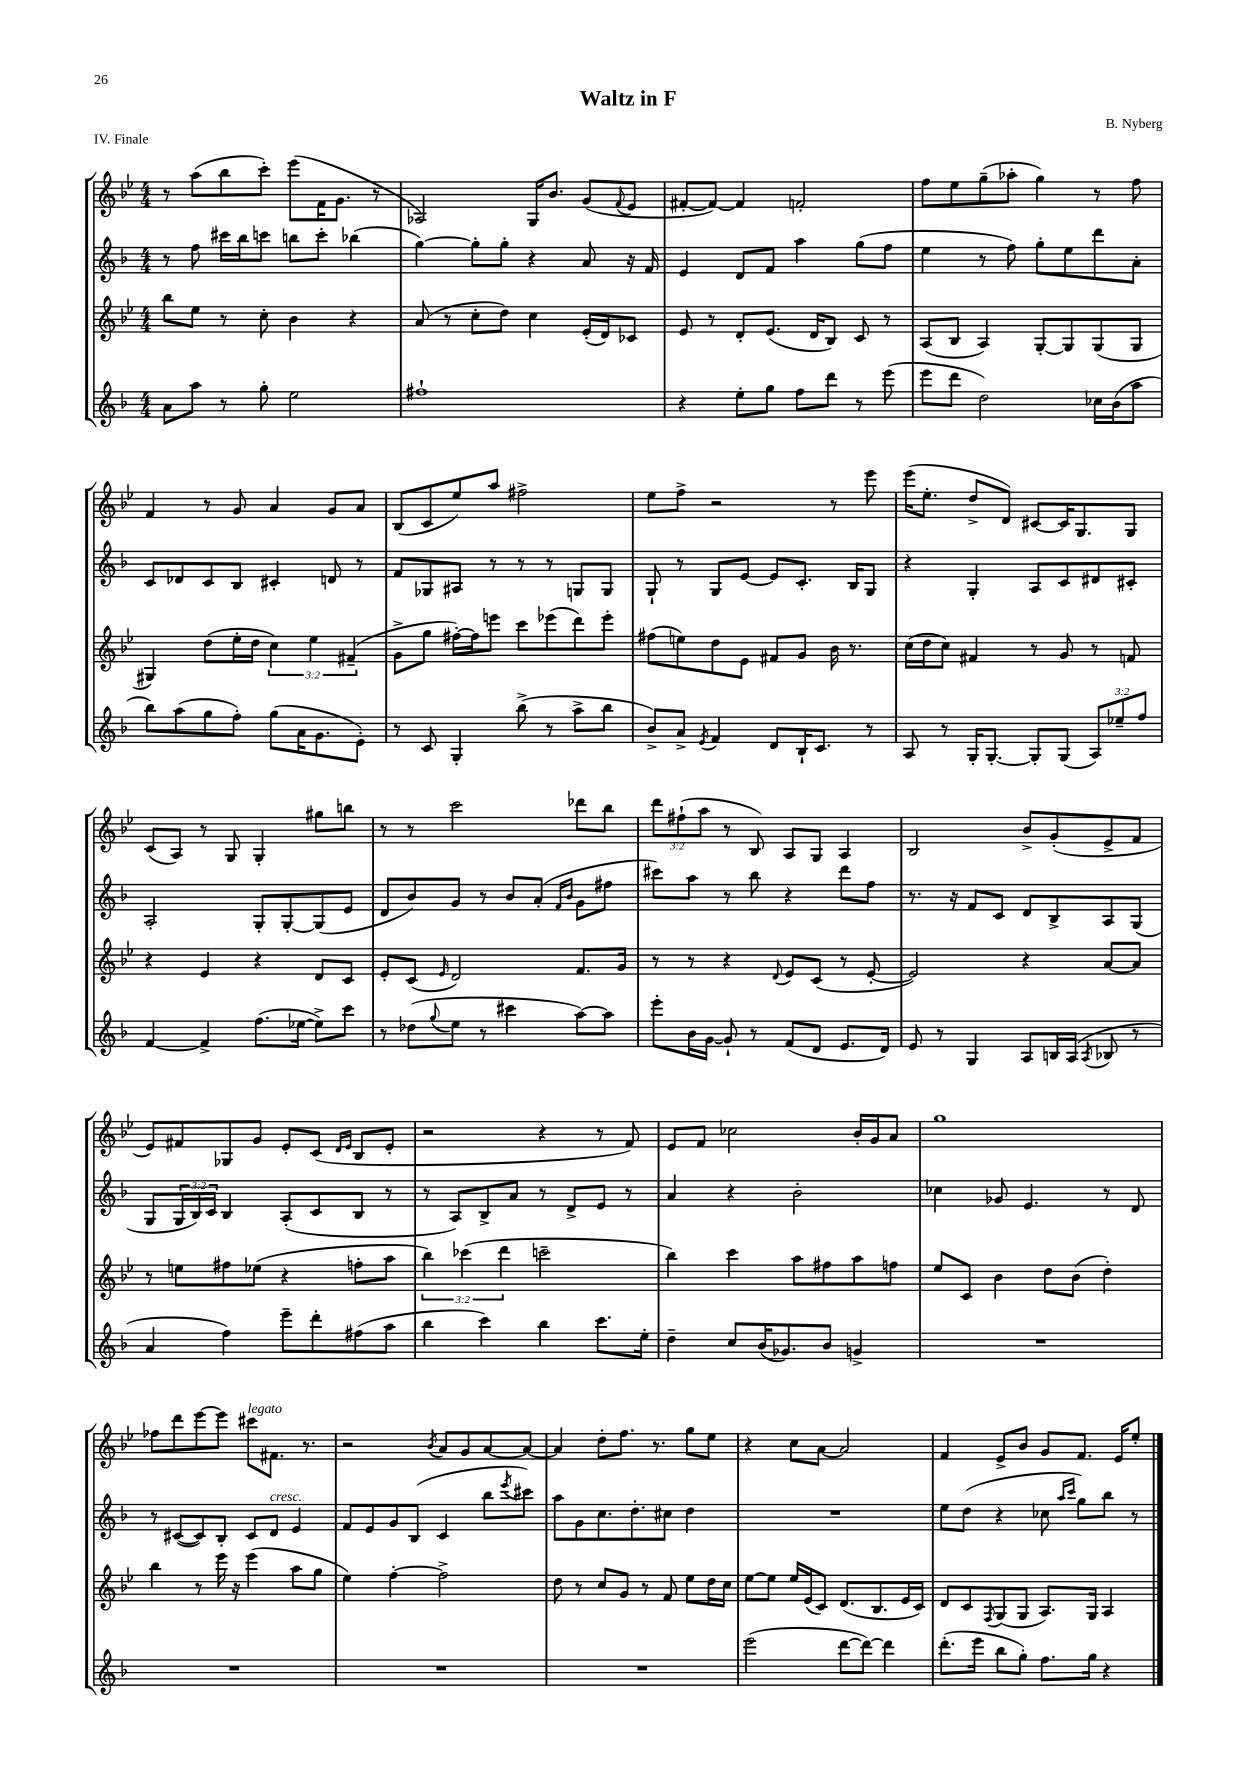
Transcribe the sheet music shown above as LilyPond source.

\header { title = "Waltz in F" composer = "B. Nyberg" piece = "IV. Finale" }
<<
\new StaffGroup <<
\new Staff = "s0" {
    \clef treble \key bes \major \numericTimeSignature \time 4/4 \override Staff.TupletNumber.text = #tuplet-number::calc-fraction-text
    r8 a''8( bes''8 c'''8-.) ees'''8( f'16 g'8. r8 |
    aes2) g16 bes'8. g'8( \appoggiatura { f'8 } ees'8 |
    fis'8~-. fis'8~) fis'4 f'2-. |
    f''8 ees''8 g''8--( aes''8-. g''4) r8 f''8 |
    f'4 r8 g'8 a'4 g'8 a'8 |
    bes8( c'8 ees''8) a''8 fis''2-> |
    ees''8 f''8-> r2 r8 ees'''8 |
    ees'''16( ees''8.-. d''8-> d'8) cis'8~ cis'16 g8. g8 |
    c'8( a8) r8 g8 g4-. gis''8 b''8 |
    r8 r8 c'''2 des'''8 bes''8 |
    \tuplet 3/2 { d'''8 fis''8-!( a''8 } r8 bes8) a8 g8 a4 |
    bes2 bes'8-> g'8-.( ees'8-> f'8 |
    ees'8) fis'8 ges8 g'8 ees'8-. c'8( \grace { d'16 ees'16 } bes8 ees'8-. |
    r2 r4 r8 f'8) |
    ees'8 f'8 ces''2 bes'16-. g'16 a'8 |
    g''1 |
    fes''8 d'''8 ees'''8~ ees'''8 cis'''8^\markup { \italic "legato" } fis'8. r8. |
    r2 \acciaccatura { bes'8 } a'8 g'8 a'8~ a'8~ |
    a'4 d''8-. f''8. r8. g''8 ees''8 |
    r4 c''8 a'8~ a'2 |
    f'4 ees'8-> bes'8 g'8 f'8. ees'16 ees''8-. \bar "|." |
}
\new Staff = "s1" {
    \clef treble \key f \major \numericTimeSignature \time 4/4 \override Staff.TupletNumber.text = #tuplet-number::calc-fraction-text
    r8 f''8 cis'''16 bes''16 c'''8 b''8 c'''8-. bes''4( |
    g''4~) g''8-. g''8-. r4 a'8 r16 f'16 |
    e'4 d'8 f'8 a''4 g''8( f''8 |
    e''4 r8 f''8) g''8-. e''8 d'''8 a'8-. |
    c'8 des'8 c'8 bes8 cis'4-. d'8 r8 |
    f'8 ges8 ais8 r8 r8 r8 g8 g8 |
    g8-! r8 g8 e'8~ e'8 c'8.-. bes16 g8 |
    r4 g4-. a8 c'8 dis'8 cis'8-. |
    a2-. g8-. g8~-. g8( e'8 |
    d'8 bes'8) g'8 r8 bes'8 a'8-.( \grace { f'16 bes'16 } g'8 fis''8 |
    cis'''8) a''8 r8 bes''8 r4 d'''8 f''8 |
    r8. r16 f'8 c'8 d'8 bes8-> a8 g8( |
    g8 \tuplet 3/2 { g16 bes16) c'16 } bes4 a8-.( c'8 bes8 r8 |
    r8 a8) bes8-> a'8 r8 d'8-> e'8 r8 |
    a'4 r4 bes'2-. |
    ces''4 ges'8 e'4. r8 d'8 |
    r8 cis'8~( cis'8) bes8-. cis'8 d'8^\markup { \italic "cresc." } e'4 |
    f'8 e'8 g'8 bes8( c'4 bes''8 \acciaccatura { e'''8 } cis'''8) |
    a''8 g'8 c''8. d''8.-. cis''8 d''4 |
    R1 |
    e''8 d''8( r4 ces''8 \grace { a''16 c'''16 } g''8) bes''8 r8 \bar "|." |
}
\new Staff = "s2" {
    \clef treble \key bes \major \numericTimeSignature \time 4/4 \override Staff.TupletNumber.text = #tuplet-number::calc-fraction-text
    bes''8 ees''8 r8 c''8-. bes'4 r4 |
    a'8( r8 c''8-. d''8) c''4 ees'16-.( d'16) ces'8 |
    ees'8 r8 d'8-. ees'8.( d'16 bes8) c'8 r8 |
    a8( bes8 a4) g8~-. g8 g8( g8 |
    gis4) d''8( ees''16-. d''16 \tuplet 3/2 { c''4) ees''4 fis'4--( } |
    g'8-> g''8 fis''16~-.) fis''16 e'''8 c'''8 ees'''8( d'''8) ees'''8-. |
    fis''8( e''8) d''8 ees'8 fis'8 g'8 bes'16 r8. |
    c''16( d''16 c''8) fis'4 r8 g'8 r8 f'8 |
    r4 ees'4 r4 d'8 c'8 |
    ees'8-. c'8( \grace { ees'16 } d'2) f'8. g'16 |
    r8 r8 r4 \appoggiatura { d'8 } ees'8 c'8( r8 ees'8~-. |
    ees'2) r4 a'8~ a'8 |
    r8 e''8 fis''8 ees''8( r4 f''8-. a''8 |
    \tuplet 3/2 { bes''4) ces'''4( d'''4 } c'''2-- |
    bes''4) c'''4 a''8 fis''8 a''8 f''8 |
    ees''8 c'8 bes'4 d''8 bes'8( d''4-.) |
    bes''4 r8 ees'''16 r16 ees'''4( a''8 g''8 |
    ees''4) f''4~-. f''2-> |
    d''8 r8 c''8 g'8 r8 f'8 ees''8 d''16 c''16 |
    ees''8~ ees''8 ees''16 ees'16( c'8) d'8.( bes8. ees'16 c'16) |
    d'8 c'8 \acciaccatura { f8 } g8( g8 a8.) g16 a4 \bar "|." |
}
\new Staff = "s3" {
    \clef treble \key f \major \numericTimeSignature \time 4/4 \override Staff.TupletNumber.text = #tuplet-number::calc-fraction-text
    a'8 a''8 r8 g''8-. e''2 |
    fis''1-! |
    r4 e''8-. g''8 f''8 d'''8 r8 e'''8( |
    e'''8 d'''8 d''2) ces''16 bes'16( a''8 |
    bes''8) a''8( g''8 f''8-.) g''8( a'16 g'8. e'8-.) |
    r8 c'8 g4-. bes''8->( r8 a''8-> bes''8 |
    bes'8->) a'8-> \acciaccatura { e'8 } f'4 d'8 bes16-! c'8. r8 |
    a8 r8 g16-. g8.~-. g8-. g8( \tuplet 3/2 { a8) ees''8-- f''8 } |
    f'4~ f'4-> f''8.( ees''16~ ees''8->) c'''8 |
    r8 des''8( \appoggiatura { g''8 } e''8 r8 cis'''4 a''8~) a''8 |
    e'''8-. bes'16 g'16~ g'8-! r8 f'8( d'8 e'8. d'16) |
    e'8 r8 g4 a8 b16 a16( \acciaccatura { a8 } bes8 r8 |
    a'4 f''4) e'''8-- d'''8-. fis''8( a''8 |
    bes''4 c'''4) bes''4 c'''8. e''16-. |
    d''4-- c''8 bes'16( ges'8.) bes'8 g'4-> |
    R1 |
    R1 |
    R1 |
    R1 |
    e'''2( d'''8~ d'''8~) d'''4 |
    d'''8.-.( e'''16 bes''8 g''8-.) f''8. g''16 r4 \bar "|." |
}
>>
>>
\layout { \context { \Score \remove "Bar_number_engraver" } }
